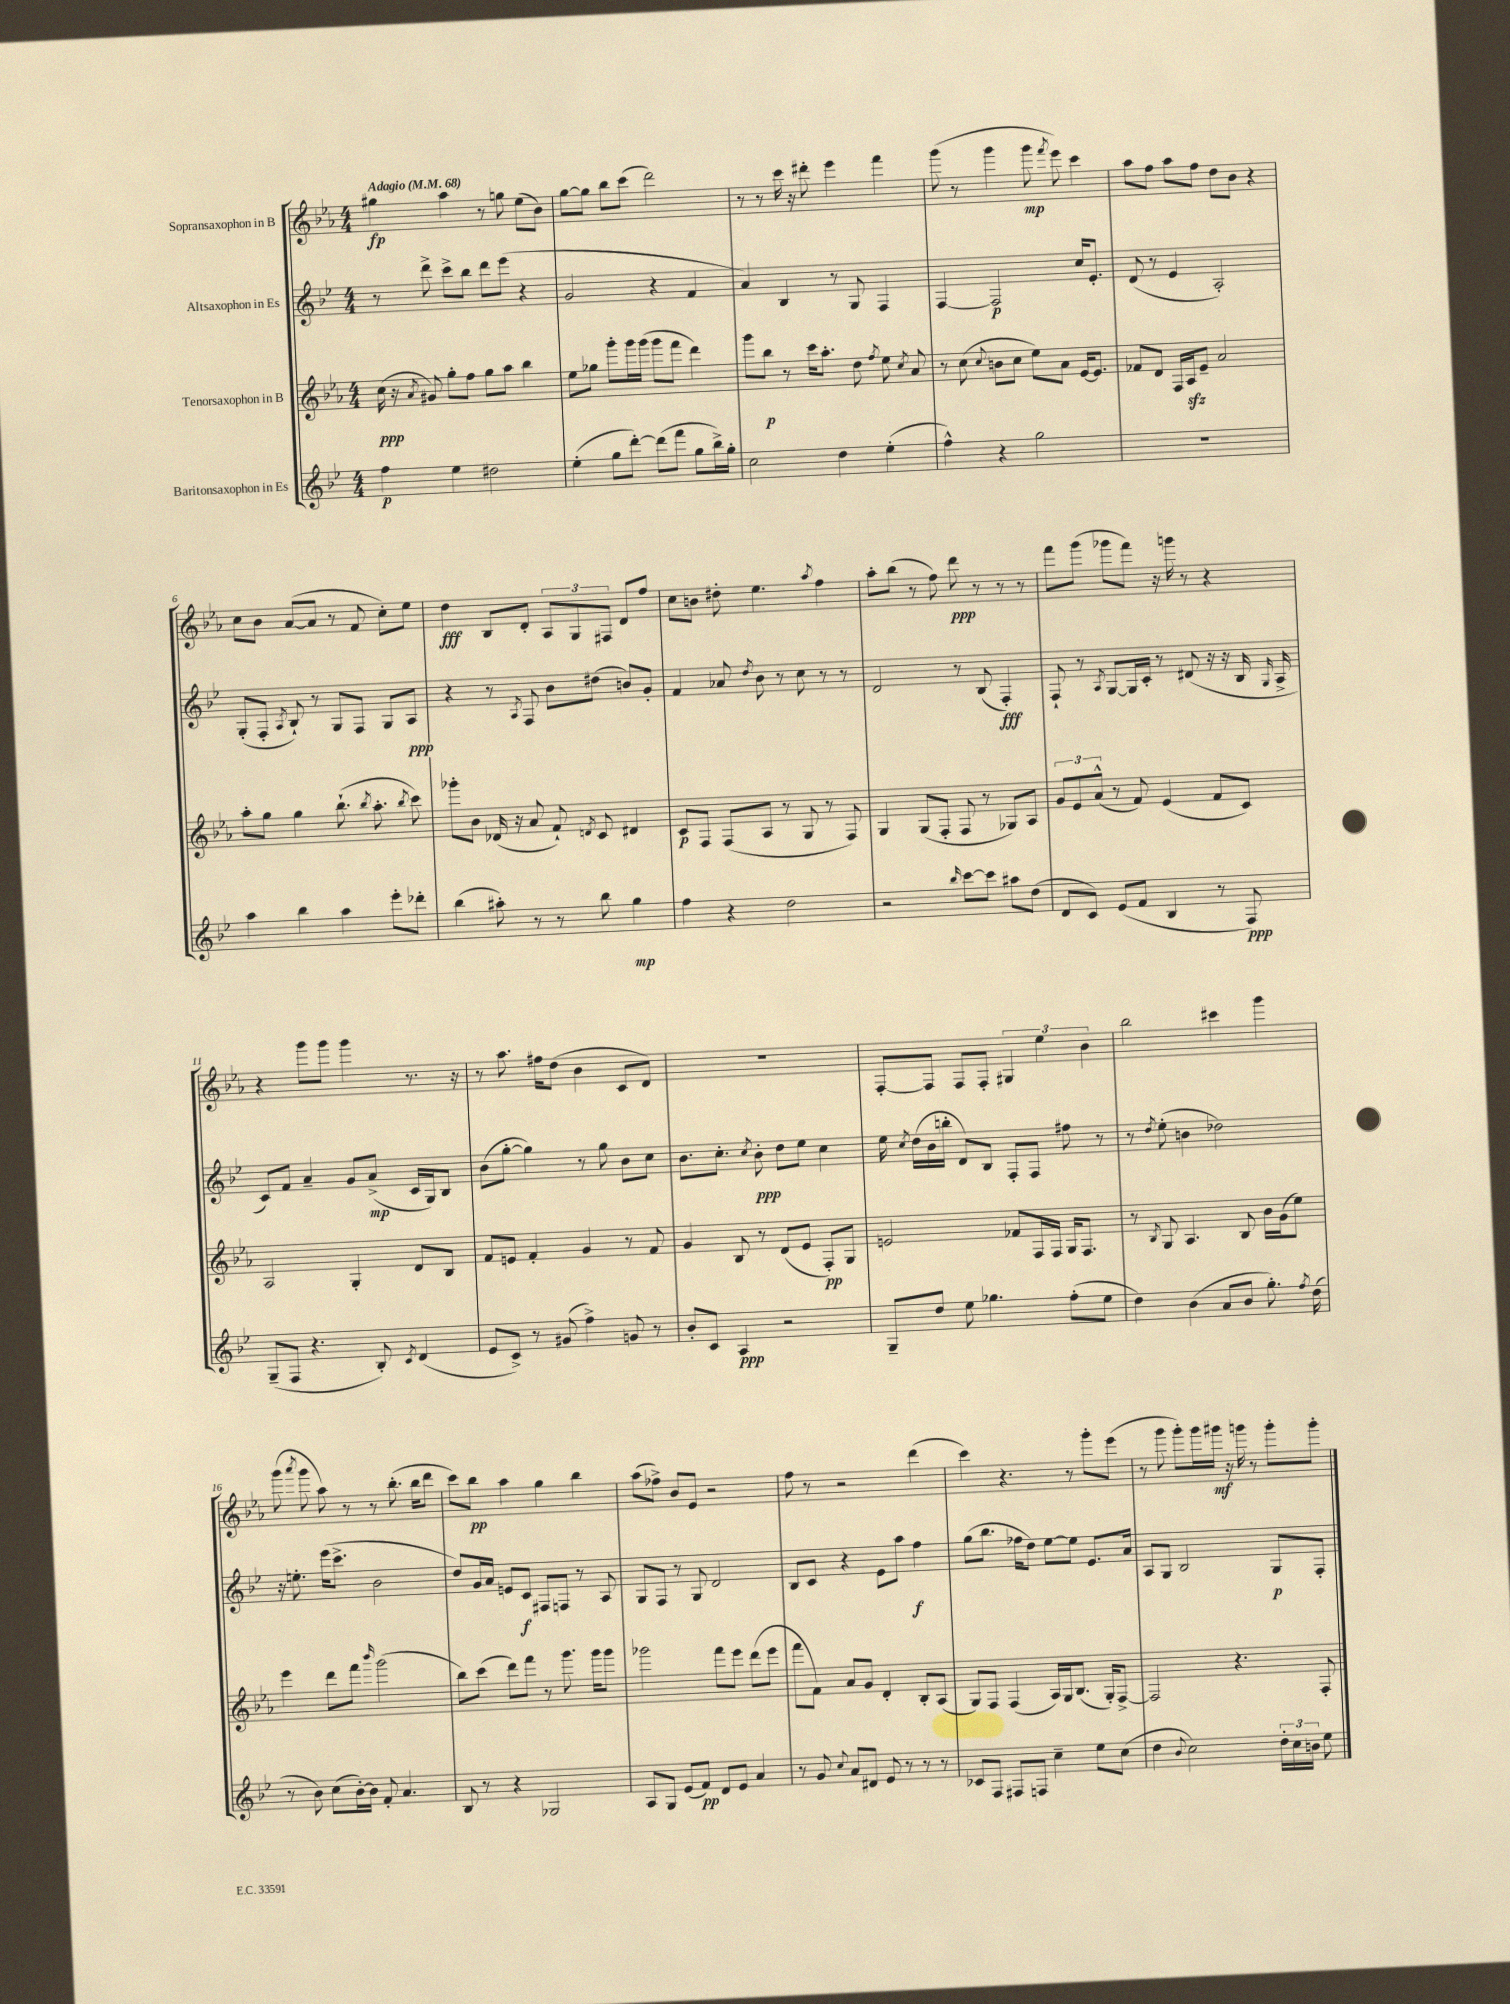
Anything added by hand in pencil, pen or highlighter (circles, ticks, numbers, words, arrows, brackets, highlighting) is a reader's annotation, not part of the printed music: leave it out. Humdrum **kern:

**kern	**dynam	**kern	**dynam	**kern	**dynam	**kern	**dynam
*part4	*part4	*part3	*part3	*part2	*part2	*part1	*part1
*staff4	*staff4	*staff3	*staff3	*staff2	*staff2	*staff1	*staff1
*I"Baritonsaxophon in Es	*	*I"Tenorsaxophon in B	*	*I"Altsaxophon in Es	*	*I"Sopransaxophon in B	*
*clefG2	*	*clefG2	*	*clefG2	*	*clefG2	*
*k[b-e-]	*	*k[b-e-a-]	*	*k[b-e-]	*	*k[b-e-a-]	*
*M4/4	*	*M4/4	*	*M4/4	*	*M4/4	*
*MM68	*	*MM68	*	*MM68	*	*MM68	*
=1	=1	=1	=1	=1	=1	=1	=1
!	!	!	!	!	!	!LO:TX:a:B:t=Adagio	!
4ff\	p	(16cc\	ppp	8r	.	4gg#X\	fp
.	.	16r	.	.	.	.	.
.	.	8qa-/	.	.	.	.	.
.	.	8g#X/)	.	8ddd^\	.	.	.
4ee-\	.	8gg'\L	.	8ccc^\L	.	4aa-\	.
.	.	8ff\J	.	8bb-\J	.	.	.
2dd#X\	.	8gg\L	.	8ddd\L	.	8r	.
.	.	8aa-\J	.	(8eee-\J	.	8ggn\	.
.	.	4bb-\	.	4r	.	(8ee-\L	.
.	.	.	.	.	.	8b-\J)	.
=2	=2	=2	=2	=2	=2	=2	=2
(4ee-'\	.	8ee-\L	.	2g/	.	[8gg\L	.
.	.	8gg-X\J	.	.	.	8gg\J]	.
8gg\L	.	8ggg'\L	.	.	.	8bb-\L	.
[8ddd'\J)	.	16ggg\L	.	.	.	(8ccc\J	.
.	.	(16ggg\JJ	.	.	.	.	.
(8ddd\L]	.	8ggg\L	.	4r	.	2ddd\)	.
8fff\J	.	8fff\J	.	.	.	.	.
8gg\L	.	4ddd\)	.	4f/	.	.	.
16bb-^\L)	.	.	.	.	.	.	.
16gg'\JJ	.	.	.	.	.	.	.
=3	=3	=3	=3	=3	=3	=3	=3
2cc\	.	8ggg\L	.	4a/)	.	8r	.
.	.	8bb-\J	p	.	.	8r	.
.	.	8r	.	4B-/	.	16ccc\	.
.	.	.	.	.	.	16r	.
.	.	16ccc\KL	.	.	.	8ddd#X'\	.
.	.	8.aa-'\J	.	.	.	.	.
4dd\	.	.	.	8r	.	4eee-\	.
.	.	8dd\	.	8G/	.	.	.
.	.	8qff/	.	.	.	.	.
(4ee-'\	.	8ee-\	.	4F/	.	4fff\	.
.	.	8qcc/	.	.	.	.	.
.	.	8a-/	.	.	.	.	.
=4	=4	=4	=4	=4	=4	=4	=4
4ff^^\)	.	8r	.	[4F/	.	(8ggg\	.
.	.	(8cc\	.	.	.	8r	.
.	.	8qqcc/	.	.	.	.	.
4r	.	8bn\L	.	2F/]	p	4ggg\	.
.	.	8cc\J	.	.	.	.	.
2gg\	.	8ee-\L)	.	.	.	8ggg\	mp
.	.	.	.	.	.	8qfff/	.
.	.	8a-\J	.	.	.	8eee-\)	.
.	.	[16e-/KL	.	16cc/KL	.	4ccc\	.
.	.	8.e-/J]	.	8.e-'/J	.	.	.
=5	=5	=5	=5	=5	=5	=5	=5
1r	.	8f-X/L	.	(8d/	.	8aa-\L	.
.	.	8d/J	.	8r	.	8ff\J	.
.	.	16F/LL	.	4e-/	.	8aa-\L	.
.	.	16A-zz/J	.	.	.	.	.
.	.	8e-~/J	.	.	.	8ff\J	.
.	.	2a-/	.	2A'/)	.	8dd\L	.
.	.	.	.	.	.	8b-\J	.
.	.	.	.	.	.	4r	.
!!LO:LB:g=z
=6	=6	=6	=6	=6	=6	=6	=6
4aa\	.	8aa-'\L	.	(8G'/L	.	8cc\L	.
.	.	8gg\J	.	8F'/J	.	8b-\J	.
.	.	.	.	8qA/	.	.	.
4bb-\	.	4gg\	.	8B-`/)	.	([8a-/L	.
.	.	.	.	8r	.	8a-/J]	.
4aa\	.	(8.bb-`\	.	8G/L	.	8r	.
.	.	.	.	8F/J	.	8f/	.
.	.	8qbb-/	.	.	.	.	.
.	.	8.aa-'\	.	.	.	.	.
8eee-'\L	.	.	.	8G/L	.	8cc'\L)	.
.	.	8qbb-/	.	.	.	.	.
8ddd-X'\J	.	8ccc\)	.	8A/J	ppp	8ee-\J	.
=7	=7	=7	=7	=7	=7	=7	=7
(4bb-\	.	8ggg-X'\L	.	4r	.	4dd\	fff
.	.	8b-\J	.	.	.	.	.
8aa#X'\)	.	(16d-X/	.	8r	.	8B-/L	.
.	.	16r	.	.	.	.	.
.	.	.	.	8qA/	.	.	.
8r	.	8a-/	.	8F/	.	8d'/J	.
8r	.	8f`/)	.	8b-\L	.	12A-/L	.
.	.	.	.	.	.	12G/	.
.	.	8qdn/	.	.	.	.	.
8bb-\	.	8c/	.	(8dd#X\J	.	.	.
.	.	.	.	.	.	12F#X/J	.
4gg\	mp	4d#X/	.	8bn/L)	.	8d/L	.
.	.	.	.	8g'/J	.	8ff/J	.
=8	=8	=8	=8	=8	=8	=8	=8
4ff\	.	8c/L	p	4f/	.	8cc\L	.
.	.	8F/J	.	.	.	8bn\J	.
4r	.	(8F/L	.	8a-X/	.	8dd#X'\	.
.	.	.	.	8qdd/	.	.	.
.	.	8A-/J	.	8b-\	.	4.ee-\	.
2dd\	.	8r	.	8r	.	.	.
.	.	8G/	.	8cc\	.	.	.
.	.	.	.	.	.	8qaa-/	.
.	.	8r	.	8r	.	4ff\	.
.	.	8F/)	.	8r	.	.	.
=9	=9	=9	=9	=9	=9	=9	=9
2r	.	4G/	.	2d/	.	8aa-'\L	.
.	.	.	.	.	.	(8bb-\J	.
.	.	(8G/L	.	.	.	8r	.
.	.	8F'/J	.	.	.	8ff\)	.
16qqbb-/	.	.	.	.	.	.	.
[8ccc\L	.	8F/	.	8r	.	8ddd\	ppp
8ccc\J]	.	8r	.	(8B-/	.	8r	.
8aa#X\L	.	8G-X/L)	.	4F'/)	fff	8r	.
(8dd\J	.	8A-/J	.	.	.	8r	.
=10	=10	=10	=10	=10	=10	=10	=10
8d/L	.	12g/L	.	8F`/	.	8fff\L	.
.	.	12e-/	.	.	.	.	.
8c/J)	.	.	.	8r	.	(8ggg\J	.
.	.	(12a-^^/J	.	.	.	.	.
.	.	.	.	8qA/	.	.	.
(8e-/L	.	8r	.	[8G/L	.	8ggg-X\L	.
8f/J	.	8f/)	.	16G/L]	.	8fff\J)	.
.	.	.	.	16c'/JJ	.	.	.
4B-/	.	(4e-/	.	8r	.	16r	.
.	.	.	.	.	.	16gggn\	.
.	.	.	.	(8d#X/	.	8r	.
8r	.	8f/L	.	16r	.	4r	.
.	.	.	.	16r	.	.	.
8F/)	ppp	8c/J)	.	16B-/	.	.	.
.	.	.	.	16qqG/	.	.	.
.	.	.	.	16A^/	.	.	.
!!LO:LB:g=z
=11	=11	=11	=11	=11	=11	=11	=11
(8G~/L	.	2A-/	.	8c/L)	.	4r	.
8F/J	.	.	.	8f/J	.	.	.
4.r	.	.	.	4a~/	.	8ggg\L	.
.	.	.	.	.	.	8ggg\J	.
.	.	4G'/	.	8g/L	.	4ggg\	.
8B-'/)	.	.	.	(8a^/J	mp	.	.
8qc/	.	.	.	.	.	.	.
(4d/	.	8d/L	.	16c/LL	.	8.r	.
.	.	.	.	16G/J)	.	.	.
.	.	8B-/J	.	8B-/J	.	.	.
.	.	.	.	.	.	16r	.
=12	=12	=12	=12	=12	=12	=12	=12
8e-/L	.	8f/L	.	(8b-\L	.	8r	.
8c^/J)	.	8en/J	.	[8gg'\J	.	8.aa-\	.
8r	.	4f'/	.	4gg\])	.	.	.
.	.	.	.	.	.	16ff#X\KL	.
(8g#X/	.	.	.	.	.	(8dd\J	.
4ff^\)	.	4g/	.	8r	.	4b-\	.
.	.	.	.	8gg\	.	.	.
8gn/	.	8r	.	8b-\L	.	8c/L	.
8r	.	8f/	.	8cc\J	.	8d/J)	.
=13	=13	=13	=13	=13	=13	=13	=13
8b-'/L	.	4g/	.	8.b-\L	.	1r	.
8c/J	.	.	.	.	.	.	.
.	.	.	.	8.cc'\J	.	.	.
4A/	ppp	8B-/	.	.	.	.	.
.	.	.	.	8qcc/	.	.	.
.	.	8r	.	8b-'\	ppp	.	.
2r	.	(8d/L	.	8dd\L	.	.	.
.	.	8e-/J	.	8ee-\J	.	.	.
.	.	8F'/L)	pp	4cc\	.	.	.
.	.	8G/J	.	.	.	.	.
=14	=14	=14	=14	=14	=14	=14	=14
8G~/L	.	2en/	.	16ee-\	.	[8F'/L	.
.	.	.	.	8qcc/	.	.	.
.	.	.	.	(16dd\LL	.	.	.
8dd/J	.	.	.	16b-\	.	8F/J]	.
.	.	.	.	16bbn'\JJ	.	.	.
8ee-\	.	.	.	8d/L)	.	8F/L	.
4.gg-X\	.	.	.	8B-/J	.	8F'/J	.
.	.	8f-X/L	.	8F'/L	.	6G#X/	.
.	.	16F/L	.	8F/J	.	.	.
.	.	.	.	.	.	6ee-\	.
.	.	16F/JJ	.	.	.	.	.
(8ff'\L	.	16G/KL	.	8ff#X\	.	.	.
.	.	8.F/J	.	.	.	.	.
.	.	.	.	.	.	6b-\	.
8ee-\J	.	.	.	8r	.	.	.
=15	=15	=15	=15	=15	=15	=15	=15
4dd\)	.	8r	.	8r	.	2bb-\	.
.	.	8qB-/	.	8qdd/	.	.	.
.	.	8G/	.	(8ee-'\	.	.	.
(4b-\	.	4.A-/	.	4bn\	.	.	.
8a/L	.	.	.	2dd-X\)	.	4ccc#X\	.
8b-/J	.	8B-/	.	.	.	.	.
8.gg'\)	.	16b-\LL	.	.	.	4ggg\	.
.	.	(16g\J	.	.	.	.	.
.	.	8ee-\J)	.	.	.	.	.
8qff/	.	.	.	.	.	.	.
(16dd\	.	.	.	.	.	.	.
!!LO:LB:g=z
=16	=16	=16	=16	=16	=16	=16	=16
8r	.	4eee-\	.	16r	.	(8ggg\	.
.	.	.	.	8.een'\	.	.	.
.	.	.	.	.	.	8qaaa-/	.
8b-\)	.	.	.	.	.	8ggg\	.
(8cc\L	.	8ddd\L	.	(16eee-\KL	.	8aa-\)	.
.	.	.	.	8.ccc^\J	.	.	.
[16b-'\L)	.	8fff\J	.	.	.	8r	.
16b-\JJ]	.	.	.	.	.	.	.
.	.	16qqbbb-/	.	.	.	.	.
8f'/	.	(2ggg\	.	2b-\	.	8r	.
4.a/	.	.	.	.	.	(8.bb-'\	.
.	.	.	.	.	.	16bb-\KL	.
.	.	.	.	.	.	8ddd\J	.
=17	=17	=17	=17	=17	=17	=17	=17
8B-/	.	8bb-\L)	.	8dd/L)	.	8ccc\L)	.
8r	.	(8ccc\J	.	16g/L	.	8bb-\J	pp
.	.	.	.	16a/JJ	.	.	.
4r	.	8ddd\L)	.	8en/L	.	4aa-\	.
.	.	8fff\J	.	8c/J	f	.	.
2G-X/	.	8r	.	8F#X/L	.	4gg\	.
.	.	8.ggg\	.	8Fn/J	.	.	.
.	.	.	.	8r	.	4bb-\	.
.	.	16ggg\KL	.	.	.	.	.
.	.	8ggg\J	.	8A/	.	.	.
=18	=18	=18	=18	=18	=18	=18	=18
8A/L	.	2ggg-X\	.	8G/L	.	(8aa-\L	.
8G/J	.	.	.	8F/J	.	8ff-X^\J)	.
(8e-/L	.	.	.	8r	.	8b-/L	.
8f/J)	pp	.	.	8G/	.	8e-/J	.
8d/L	.	8fff\L	.	2d/	.	2r	.
8e-/J	.	8eee-\J	.	.	.	.	.
4a/	.	(8ddd\L	.	.	.	.	.
.	.	8eee-\J	.	.	.	.	.
=19	=19	=19	=19	=19	=19	=19	=19
8r	.	8fff\L	.	8B-/L	.	8ff\	.
8g/	.	8f\J)	.	8c/J	.	8r	.
8qqcc/	.	.	.	.	.	.	.
8a/L	.	8a-/L	.	4r	.	2r	.
8d#X/J	.	8g/J	.	.	.	.	.
8e-/	.	4d'/	.	8e-\L	.	.	.
8r	.	.	.	8aa\J	.	.	.
8r	.	8B-'/L	.	4ff\	f	(4ddd\	.
8r	.	(8A-/J	.	.	.	.	.
=20	=20	=20	=20	=20	=20	=20	=20
8c-X/L	.	8G/L)	.	(8gg\L	.	4ccc\)	.
8F/J	.	8F/J	.	8.bb-\J	.	.	.
8F#X/L	.	(4F/	.	.	.	4.r	.
.	.	.	.	16ff-X\KL	.	.	.
8Fn/J	.	.	.	8dd\J)	.	.	.
4cc~\	.	16A-/LL)	.	[8ee-\L	.	.	.
.	.	16G/J	.	.	.	.	.
.	.	(8.B-/J	.	8ee-\J]	.	8r	.
8ee-\L	.	.	.	8.e-/L	.	8ggg'\L	.
.	.	16G'/KL)	.	.	.	.	.
(8cc\J	.	[8F^/J	.	.	.	(8eee-\J	.
.	.	.	.	16a/Jk	.	.	.
=21	=21	=21	=21	=21	=21	=21	=21
4dd\	.	2F/]	.	8A/L	.	8r	.
.	.	.	.	8G/J	.	8ggg\	.
8qqb-/	.	.	.	.	.	.	.
2cc\)	.	.	.	2B-/	.	8ggg'\L)	.
.	.	.	.	.	.	16ggg\L	.
.	.	.	.	.	.	16ggg#X\JJ	mf
.	.	4.r	.	.	.	16r	.
.	.	.	.	.	.	16gggn\	.
.	.	.	.	.	.	8r	.
24dd'\LL	.	.	.	8G/L	p	8ggg'\L	.
24cc\	.	.	.	.	.	.	.
24bn\JJ	.	.	.	.	.	.	.
8ee-\	.	8F'/	.	8F'/J	.	8ggg'\J	.
==	==	==	==	==	==	==	==
*-	*-	*-	*-	*-	*-	*-	*-
